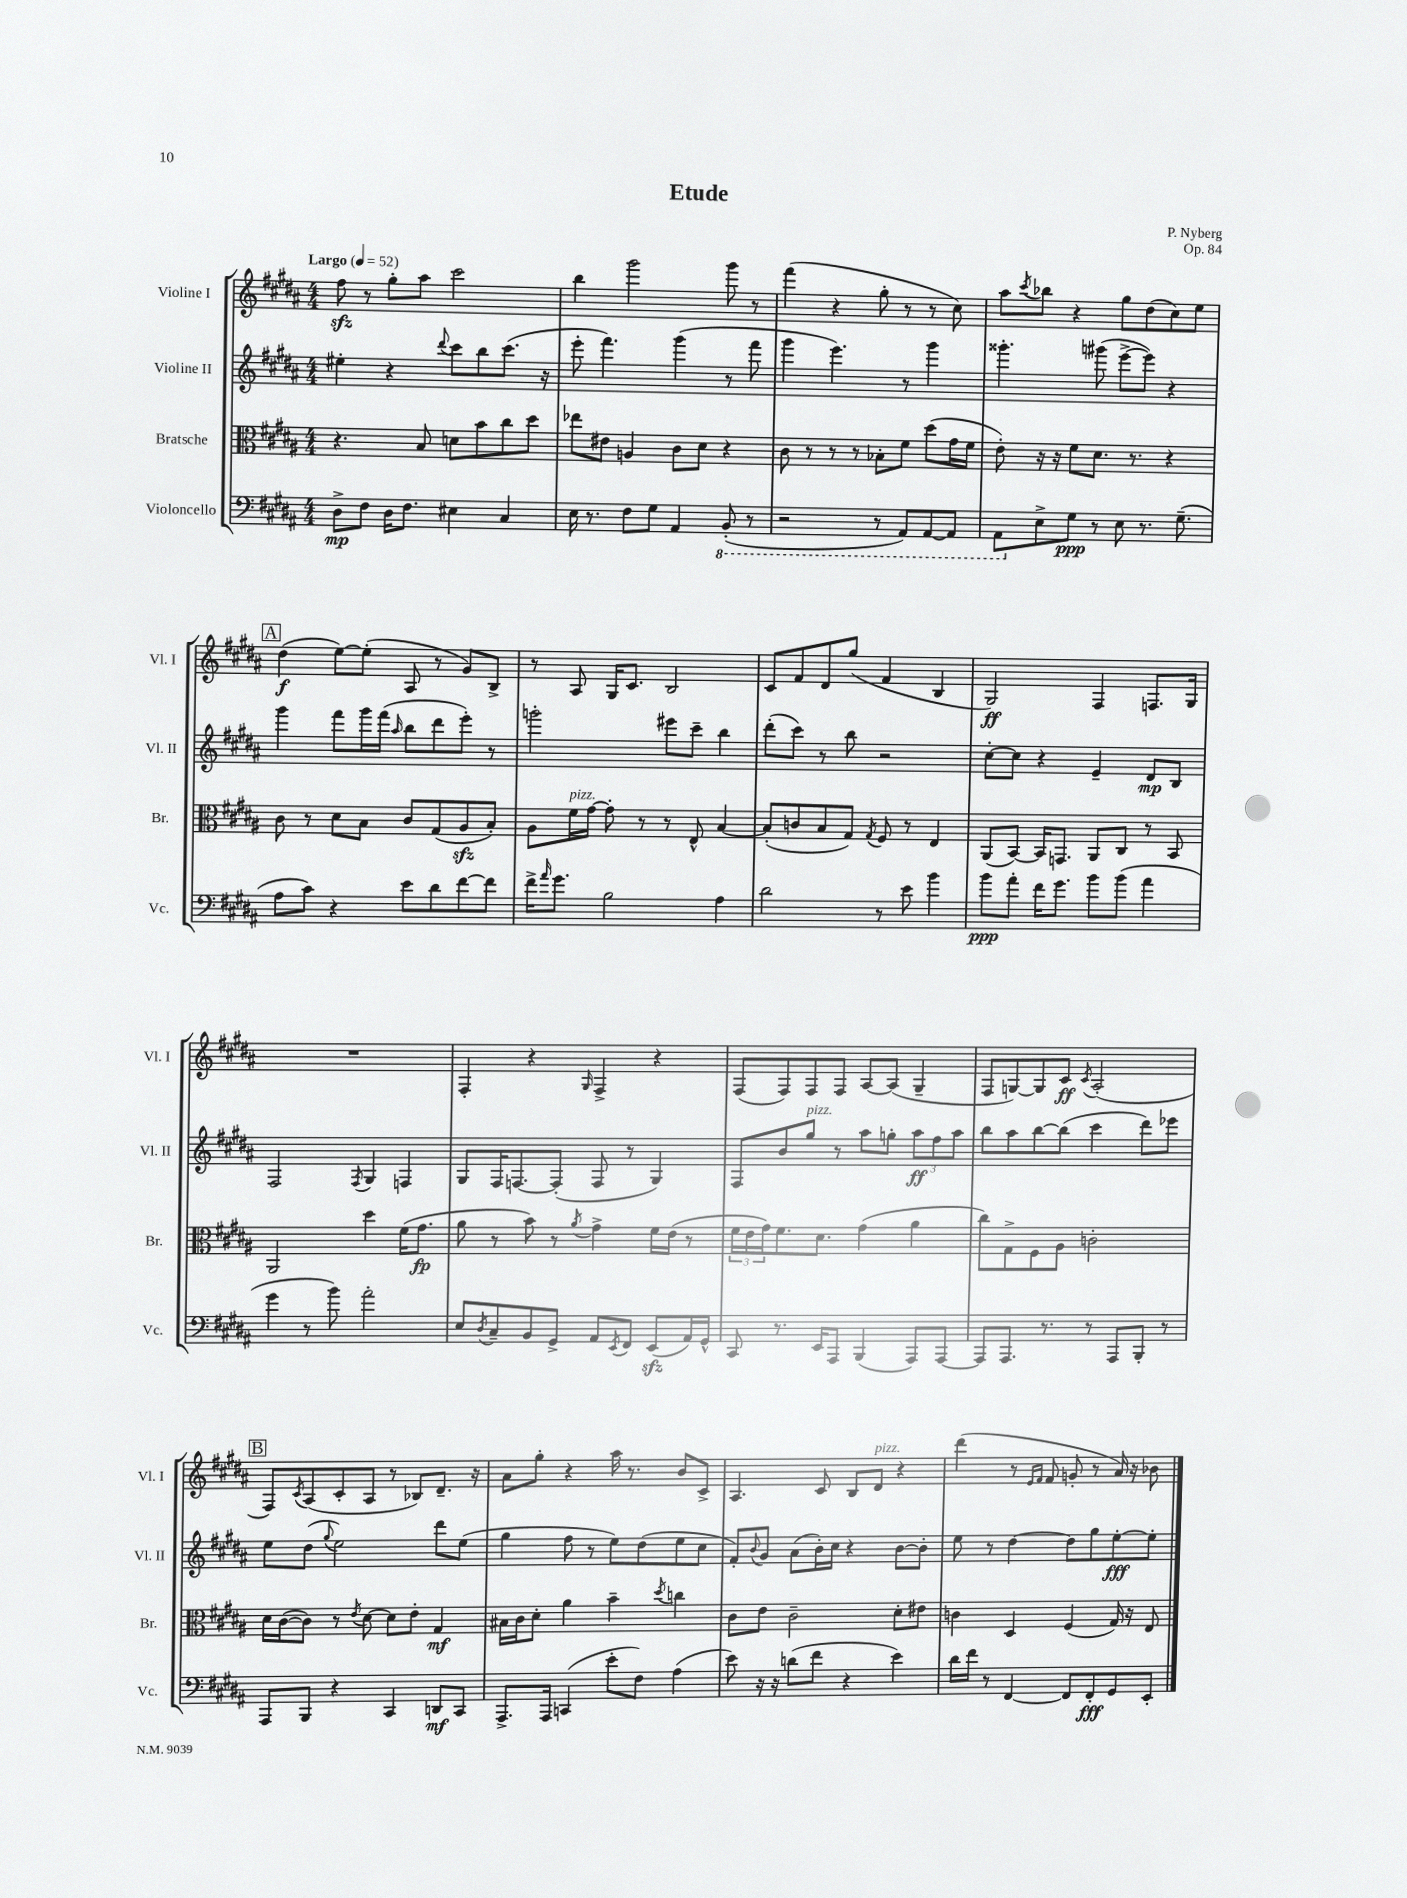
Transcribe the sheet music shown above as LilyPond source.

\header { title = "Etude" composer = "P. Nyberg" opus = "Op. 84" }
<<
\new StaffGroup <<
\new Staff = "s0" \with { instrumentName = "Violine I" shortInstrumentName = "Vl. I" } {
    \clef treble \key b \major \numericTimeSignature \time 4/4 \tempo "Largo" 4 = 52
    fis''8\sfz r8 gis''8-. ais''8 cis'''2 |
    b''4 gis'''2 gis'''8 r8 |
    fis'''4( r4 gis''8-. r8 r8 cis''8) |
    ais''8 \acciaccatura { cis'''8 } bes''8 r4 gis''8 dis''8( cis''8) e''8 |
    \mark \markup { \box "A" } dis''4\f( e''8~) e''8-.( ais8 r8 gis'8) b8-> |
    r8 ais8 gis16 cis'8. b2 |
    cis'8 fis'8 dis'8 gis''8( fis'4 b4 |
    gis2\ff) fis4 f8. gis16 |
    R1 |
    fis4-. r4 \grace { gis16 } fis4-> r4 |
    fis8( fis8) fis8 fis8 ais8~ ais8( gis4-- |
    fis8 g8~) g8 cis'8\ff \acciaccatura { cis'8 } ais2-.( |
    \mark \markup { \box "B" } fis8) \acciaccatura { cis'8 } ais8( cis'8-. ais8 r8 bes8) dis'8.-- r16 |
    ais'8 gis''8-. r4 ais''16 r8. b'8 cis'8-> |
    ais4. cis'8 b8 dis'8^\markup { \italic "pizz." } r4 |
    dis'''4( r8 \grace { e'16 fis'16 } fis'8 g'8-. r8 ais'16) r16 bes'8 \bar "|." |
}
\new Staff = "s1" \with { instrumentName = "Violine II" shortInstrumentName = "Vl. II" } {
    \clef treble \key b \major \numericTimeSignature \time 4/4
    eis''4-. r4 \appoggiatura { dis'''8 } cis'''8 b''8 cis'''8.( r16 |
    e'''8-. fis'''4.) gis'''4( r8 fis'''8 |
    gis'''4 e'''4.) r8 gis'''4 |
    gisis'''4.-. gis'''8( e'''8~-> e'''8) r4 |
    \mark \markup { \box "A" } gis'''4 fis'''8 gis'''16 fis'''16( \grace { ais''16 } b''8 dis'''8 e'''8-.) r8 |
    g'''2-. eis'''8 cis'''8-- b''4 |
    dis'''8-.( cis'''8) r8 b''8 r2 |
    cis''8~-. cis''8 r4 e'4-- dis'8\mp b8 |
    fis2 \acciaccatura { fis8 } gis4 f4 |
    gis8 fis16 f8.~ f8-.( f8 r8 gis4) |
    fis8 b'8 gis''8^\markup { \italic "pizz." } r8 ais''8 g''8-. \tuplet 3/2 { ais''8\ff fis''8 ais''8 } |
    b''8 ais''8 b''8~ b''8( cis'''4 dis'''8) ees'''8 |
    \mark \markup { \box "B" } e''8 dis''8( \appoggiatura { gis''8 } e''2) dis'''8 e''8( |
    gis''4 fis''8 r8 e''8) dis''8( e''8 cis''8 |
    fis'8-.) \appoggiatura { b'8 } gis'8 ais'8( b'16-.) cis''16 r4 b'8~ b'8-. |
    e''8 r8 dis''4~ dis''8 gis''8 e''8~-.\fff e''8-. \bar "|." |
}
\new Staff = "s2" \with { instrumentName = "Bratsche" shortInstrumentName = "Br." } {
    \clef alto \key b \major \numericTimeSignature \time 4/4
    r4. b8 d'8 b'8 cis''8 dis''8 |
    ees''8 eis'8 a4 cis'8 dis'8 r4 |
    cis'8 r8 r8 r8 bes8-. fis'8 dis''8( gis'16 fis'16 |
    e'8-.) r16 r16 fis'8 dis'8. r8. r4 |
    \mark \markup { \box "A" } cis'8 r8 dis'8 b8 cis'8 gis8( ais8\sfz b8-.) |
    ais8 fis'16^\markup { \italic "pizz." } gis'16~ gis'8-. r8 r8 e8-^ b4~ |
    b8-.( c'8 b8 gis8) \acciaccatura { gis8 } fis8 r8 e4 |
    ais,8( b,8~) b,16 g,8. ais,8 cis8 r8 b,8 |
    ais,2 dis''4 fis'16( gis'8.\fp |
    ais'8 r8 b'8) r8 \acciaccatura { ais'8 } gis'4-> fis'16 e'16( r8 |
    \tuplet 3/2 { fis'16 e'16 gis'16) } fis'8. dis'8. gis'4( ais'4 |
    cis''8) gis8-> fis8 ais8 c'2-. |
    \mark \markup { \box "B" } dis'16 cis'16~( cis'8) r8 \acciaccatura { e'8 } dis'8~ dis'8 e'8-. gis4\mf |
    bis16 cis'16 dis'8-. ais'4 b'4-- \acciaccatura { dis''8 } c''4 |
    cis'8 e'8 cis'2-- dis'8-. eis'8 |
    c'4 dis4 fis4( gis16) r16 e8 \bar "|." |
}
\new Staff = "s3" \with { instrumentName = "Violoncello" shortInstrumentName = "Vc." } {
    \clef bass \key b \major \numericTimeSignature \time 4/4
    dis8->\mp fis8 dis16 fis8. eis4 cis4 |
    e16 r8. fis8 gis8 ais,4 \ottava #-1 b,,8-.( r8 |
    r2 r8 ais,,8) ais,,8~ ais,,8 |
    ais,,8 \ottava #0 e8-> gis8\ppp r8 e8 r8. gis8.--( |
    \mark \markup { \box "A" } ais8 cis'8) r4 e'8 dis'8 fis'8~ fis'8 |
    fis'16-> \grace { ais'16 } gis'8. b2 ais4 |
    dis'2 r8 e'8 b'4 |
    b'8\ppp ais'8-. fis'16 gis'8. b'8 b'8( ais'4 |
    gis'4 r8 b'8) ais'2-. |
    e8 \acciaccatura { dis8 } cis8-- b,8 gis,8-> ais,8 \acciaccatura { e,8 } fis,8 e,8\sfz( ais,16) gis,16-^ |
    cis,8 r8. e,16 ais,,8 b,,4( ais,,8) ais,,8~ |
    ais,,8 ais,,8. r8. r8 ais,,8 b,,8-. r8 |
    \mark \markup { \box "B" } ais,,8 b,,8 r4 cis,4 d,8\mf cis,8 |
    ais,,8.-> ais,,16 c,4( e'8-. fis8) ais4( |
    e'8) r16 r16 d'8( fis'8 r4 e'4) |
    dis'16 fis'16 r8 fis,4~ fis,8 fis,8-.\fff gis,8 e,8-. \bar "|." |
}
>>
>>
\layout { \context { \Score \remove "Bar_number_engraver" } }
